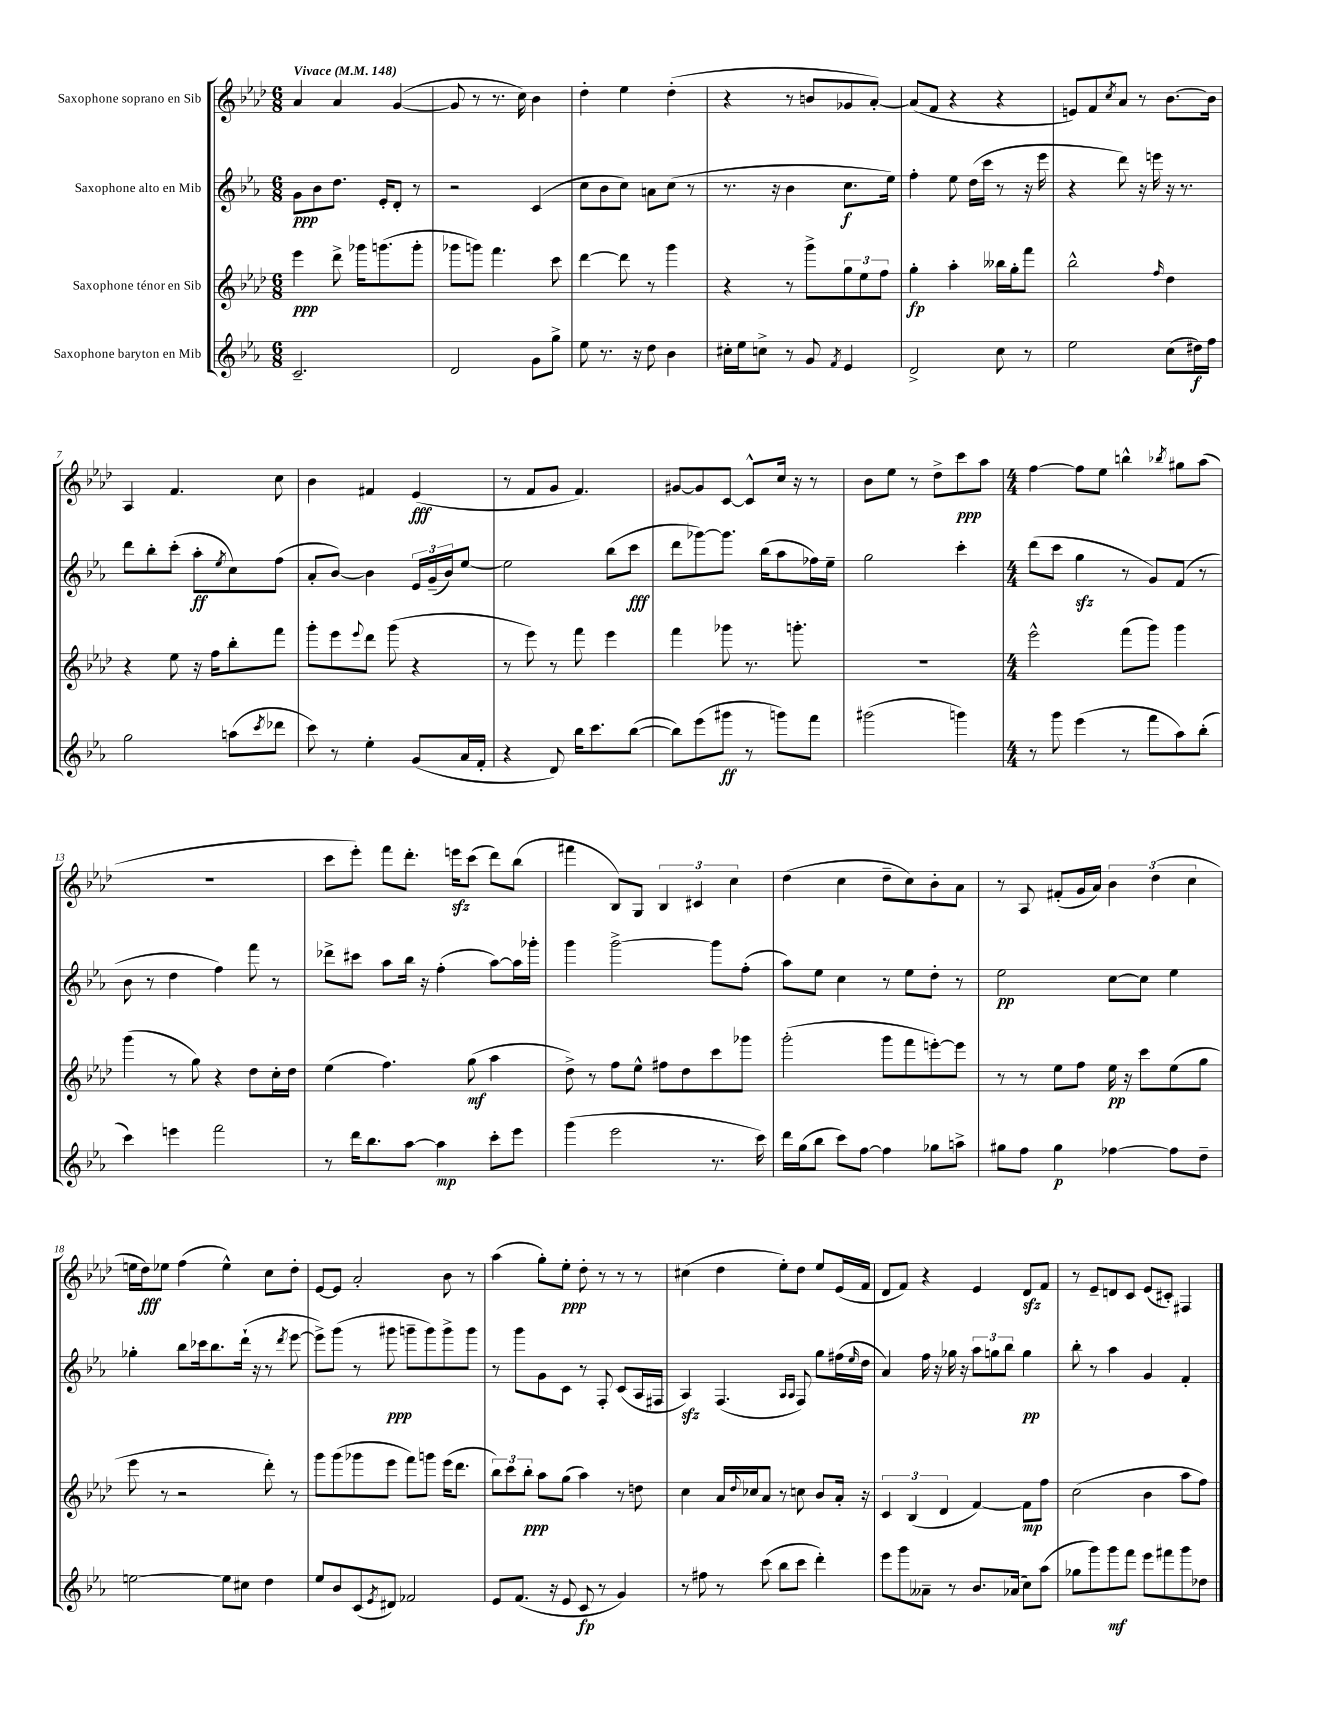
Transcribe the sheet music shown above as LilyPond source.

<<
\new StaffGroup <<
\new Staff = "s0" \with { instrumentName = "Saxophone soprano en Sib" } {
    \clef treble \key aes \major \numericTimeSignature \time 6/8 \tempo "Vivace" 4 = 148
    aes'4 aes'4 g'4~( |
    g'8 r8 r8. c''16) bes'4 |
    des''4-. ees''4 des''4-.( |
    r4 r8 b'8 ges'8 aes'8~-.) |
    aes'8( f'8 r4 r4 |
    e'8) f'8 \acciaccatura { c''8 } aes'8 r8 bes'8.~ bes'16 |
    aes4 f'4. c''8 |
    bes'4 fis'4 ees'4\fff( |
    r8 f'8 g'8 f'4.) |
    gis'8~ gis'8 c'8~ c'8-^ c''16 r16 r8 |
    bes'8 ees''8 r8 des''8-> c'''8\ppp aes''8 |
    \numericTimeSignature \time 4/4 f''4~ f''8 ees''8 b''4-^ \acciaccatura { bes''8 } gis''8 aes''8( |
    R1 |
    c'''8 ees'''8-.) f'''8 des'''8.-. e'''16\sfz c'''8( des'''8) bes''8( |
    fis'''4 bes8) g8 \tuplet 3/2 { bes4 cis'4 c''4 } |
    des''4( c''4 des''8-- c''8) bes'8-. aes'8 |
    r8 aes8 fis'8-.( g'16 aes'16) \tuplet 3/2 { bes'4 des''4( c''4 } |
    e''16 des''16\fff) ees''8 f''4( ees''4-^) c''8 des''8-. |
    ees'8~ ees'8 aes'2-. bes'8 r8 |
    aes''4( g''8-.) ees''8-.\ppp des''8-. r8 r8 r8 |
    cis''4( des''4 ees''8-.) des''8 ees''8 ees'16( f'16 |
    des'8 f'8) r4 ees'4 des'8\sfz f'8 |
    r8 ees'8-- d'8 c'8 ees'8( cis'8-.) fis4 \bar "|." |
}
\new Staff = "s1" \with { instrumentName = "Saxophone alto en Mib" } {
    \clef treble \key ees \major \numericTimeSignature \time 6/8
    g'8\ppp bes'8 d''8. ees'16-. d'8-. r8 |
    r2 c'4( |
    c''8 bes'8 c''8) a'8 c''8( r8 |
    r8. r16 bes'4 c''8.\f ees''16) |
    f''4-. ees''8 d''16( c'''16 r8 r16 ees'''16 |
    r4 d'''8) r16 e'''16 r16 r8. |
    d'''8 bes''8-. c'''8-.( aes''8-.\ff \acciaccatura { ees''8 } c''8) f''8( |
    aes'8-. bes'8~) bes'4 \tuplet 3/2 { ees'16 g'16--( bes'16) } ees''8~ |
    ees''2 bes''8( c'''8\fff |
    d'''8 ges'''8~) ges'''8. bes''16( aes''8 fes''16) ees''16-- |
    g''2 c'''4-. |
    \numericTimeSignature \time 4/4 d'''8( c'''8 g''4\sfz r8 g'8) f'8( r8 |
    bes'8 r8 d''4 f''4) f'''8 r8 |
    des'''8-> cis'''8 aes''8 bes''16 r16 f''4-.( aes''8~) aes''16 ges'''16-. |
    g'''4 g'''2~-> g'''8 f''8-.( |
    aes''8) ees''8 c''4 r8 ees''8 d''8-. r8 |
    ees''2\pp c''8~ c''8 ees''4 |
    ges''4-. bes''8 ces'''16 bes''8. d'''16-!( r16 r8 \acciaccatura { d'''8 } ees'''8~ |
    ees'''8->) g'''8( r8 gis'''8\ppp g'''8-- g'''8) g'''8-> g'''8 |
    r8 g'''8 g'8 c'8 r8 f8-. c'8( aes16 fis16 |
    aes4\sfz) f4.( \grace { aes16 aes16 } f8) g''8 fis''16( \grace { ees''16 } d''16 |
    aes'4) f''16 r16 ges''16 r16 \tuplet 3/2 { aes''8 g''8 bes''8 } g''4\pp |
    bes''8-. r8 aes''4 g'4 f'4-. \bar "|." |
}
\new Staff = "s2" \with { instrumentName = "Saxophone ténor en Sib" } {
    \clef treble \key aes \major \numericTimeSignature \time 6/8
    ees'''4\ppp des'''8-> ges'''16 g'''8.( g'''8-. |
    ges'''8 g'''8) f'''4. c'''8 |
    des'''4~ des'''8 r8 g'''4 |
    r4 r8 g'''8-> \tuplet 3/2 { g''8 ees''8 f''8 } |
    g''4-.\fp aes''4-. beses''16 g''16-. f'''8 |
    bes''2-^ \grace { f''16 } des''4 |
    r4 ees''8 r16 f''16 bes''8-. f'''8 |
    g'''8-. ees'''8 \appoggiatura { ees'''8 } des'''8 g'''8( r4 |
    r8 ees'''8) r8 f'''8 ees'''4 |
    f'''4 ges'''8 r8. g'''8.-. |
    R2. |
    \numericTimeSignature \time 4/4 ees'''2-^ f'''8( g'''8) g'''4 |
    g'''4( r8 g''8) r4 des''8 c''16-. des''16 |
    ees''4( f''4.) g''8\mf( aes''4 |
    des''8->) r8 f''8 ees''8-^ fis''8 des''8 c'''8 ges'''8 |
    g'''2-.( g'''8 f'''8 e'''8~-.) e'''8 |
    r8 r8 ees''8 f''8 ees''16\pp r16 c'''8 ees''8( g''8 |
    ees'''8 r8 r2 des'''8-.) r8 |
    g'''8 g'''8( ges'''8 ees'''8 f'''8) g'''8 ees'''16( des'''8. |
    \tuplet 3/2 { bes''8) c'''8 bes''8-.\ppp } aes''8 g''8( aes''4) r8 d''8 |
    c''4 aes'16 \appoggiatura { des''8 } ces''16 aes'8 r8 c''8 bes'8 aes'16-. r16 |
    \tuplet 3/2 { c'4 bes4( des'4 } f'4~) f'8\mp f''8 |
    c''2( bes'4 aes''8 f''8) \bar "|." |
}
\new Staff = "s3" \with { instrumentName = "Saxophone baryton en Mib" } {
    \clef treble \key ees \major \numericTimeSignature \time 6/8
    c'2.-- |
    d'2 g'8 g''8-> |
    ees''8 r8. r16 d''8 bes'4 |
    cis''16-. ees''16 c''8-> r8 g'8 \acciaccatura { f'8 } ees'4 |
    d'2-> c''8 r8 |
    ees''2 c''8( dis''16\f) f''16 |
    g''2 a''8( \acciaccatura { c'''8 } des'''8 |
    c'''8) r8 ees''4-. g'8( aes'16 f'16-. |
    r4 d'8) bes''16 c'''8. bes''8~( |
    bes''8) ees'''8( gis'''8\ff r8 g'''8) f'''8 |
    gis'''2( g'''4) |
    \numericTimeSignature \time 4/4 r8 g'''8 ees'''4( r8 f'''8 aes''8) bes''8-.( |
    c'''4) e'''4 f'''2 |
    r8 d'''16 bes''8. aes''8~ aes''4\mp c'''8-. ees'''8 |
    g'''4( ees'''2 r8. c'''16) |
    d'''16 g''16( bes''8 c'''8) f''8~ f''4 ges''8 a''8-> |
    gis''8 f''8 gis''4\p fes''4~ fes''8 d''8-- |
    e''2~ e''8 cis''8 d''4 |
    ees''8 bes'8 c'8( \acciaccatura { ees'8 } dis'8) fes'2 |
    ees'8 f'8.( r16 ees'8 c'8\fp r8 g'4) |
    r8 fis''8 r8 c'''8( bes''8 c'''8 d'''4-.) |
    ees'''8 g'''8 aeses'8-- r8 bes'8. aes'16( c''8) aes''8( |
    ges''8 g'''8) g'''8\mf f'''8 ees'''8 fis'''8 g'''8 des''8 \bar "|." |
}
>>
>>
